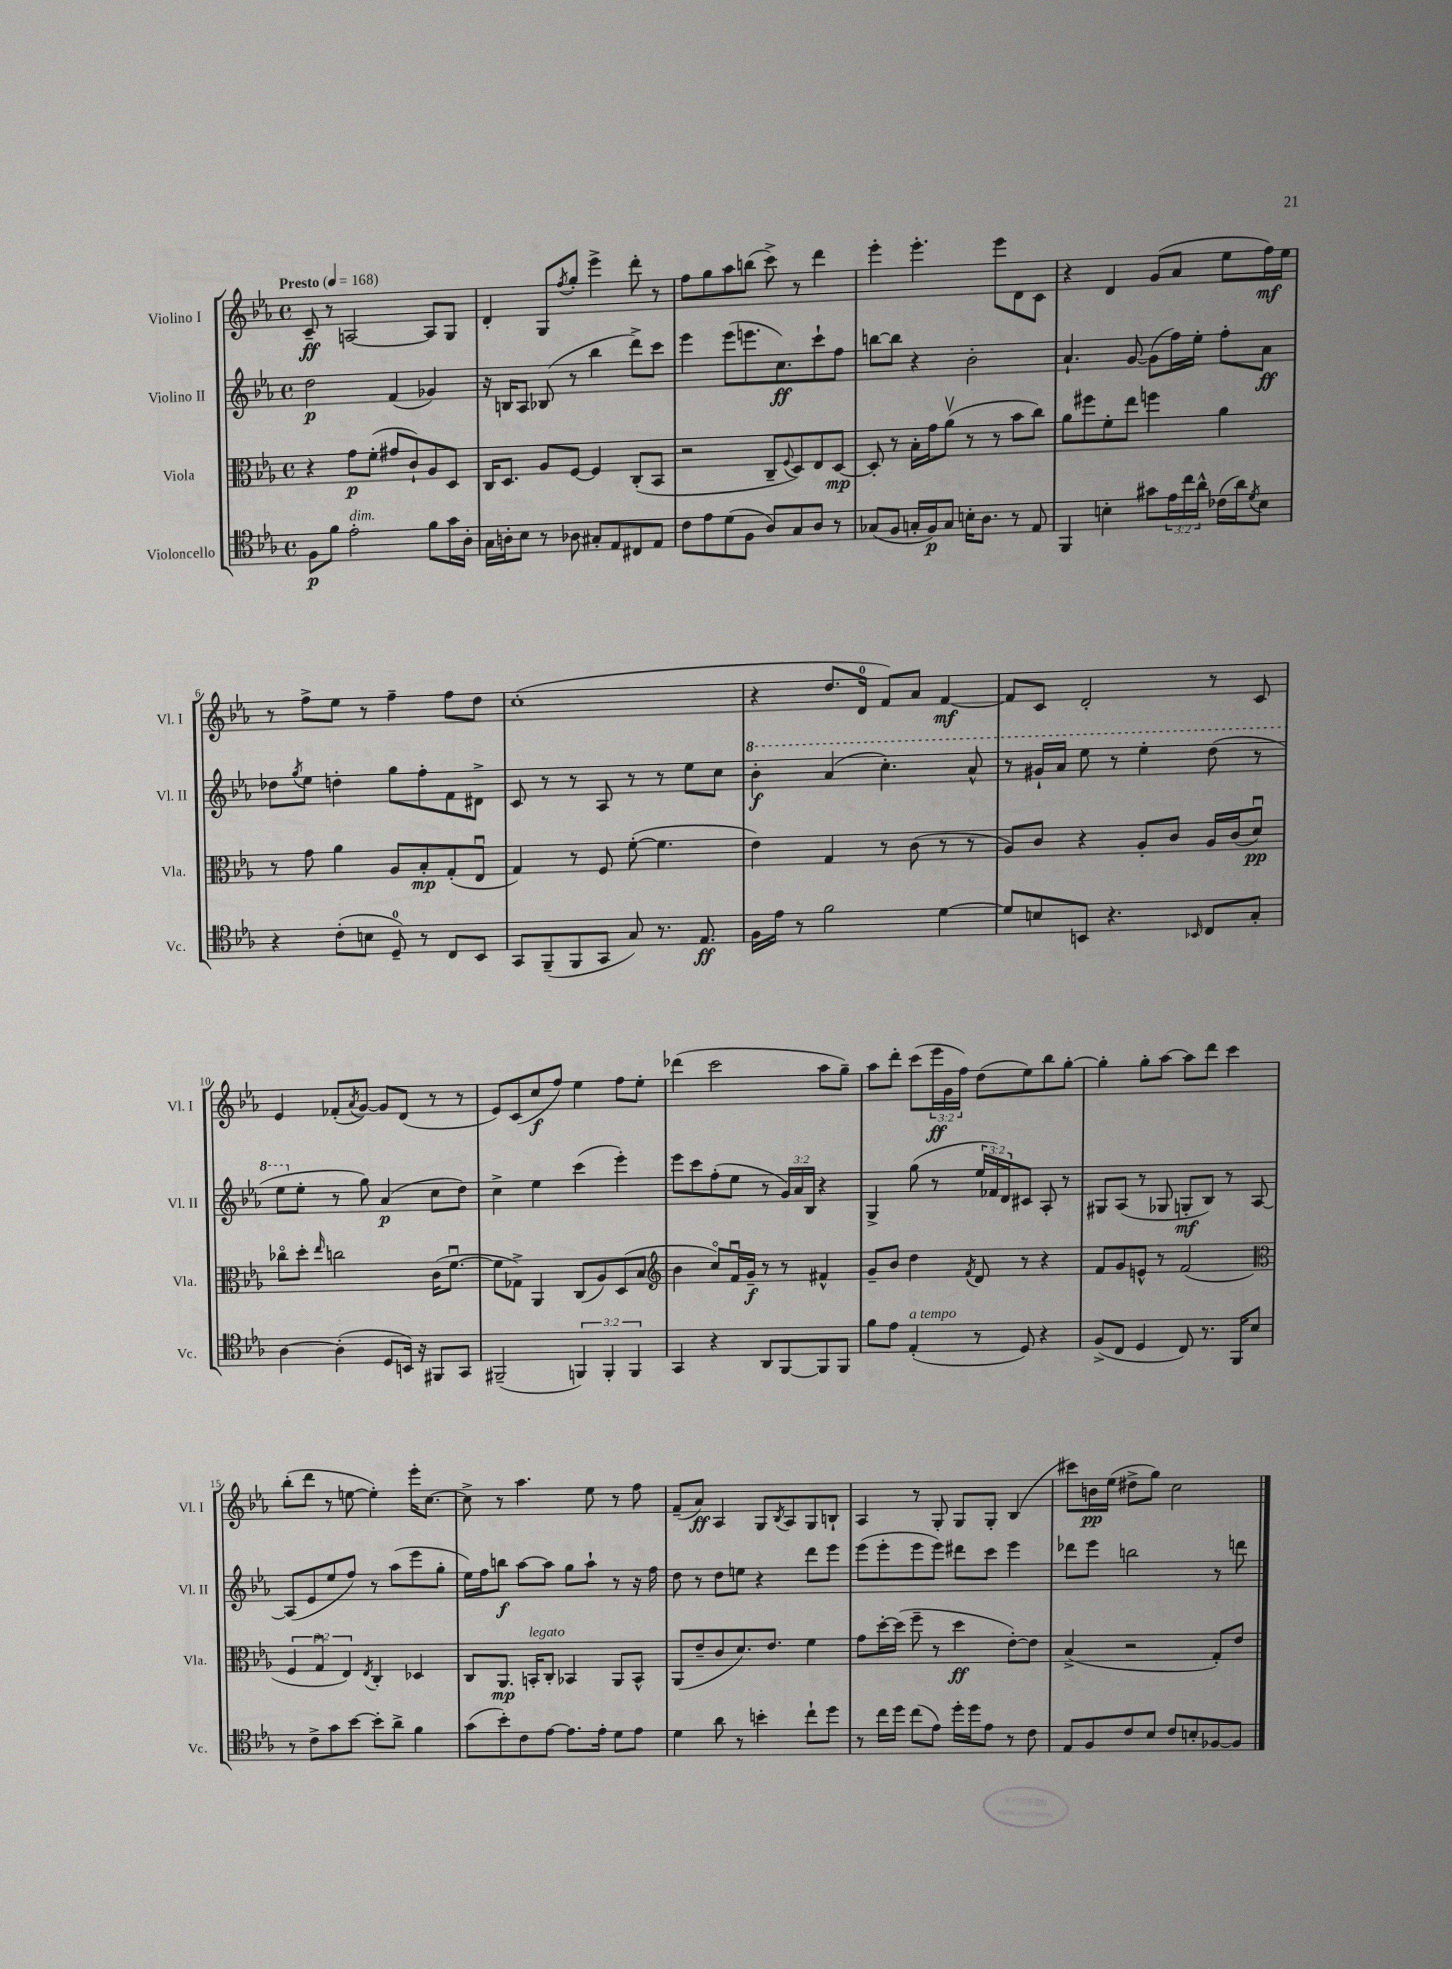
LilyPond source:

<<
\new StaffGroup <<
\new Staff = "s0" \with { instrumentName = "Violino I" shortInstrumentName = "Vl. I" } {
    \clef treble \key ees \major \defaultTimeSignature \time 4/4 \override Staff.TupletNumber.text = #tuplet-number::calc-fraction-text \tempo "Presto" 4 = 168
    c'8--\ff r8 a2~ a8 g8 |
    d'4-. g8 \acciaccatura { f''8 } g''8-. ees'''4-> d'''8-. r8 |
    f''8 g''8 aes''8 b''8( c'''8->) r8 d'''4 |
    ees'''4-. ees'''4.-. ees'''8 d'8 c'8 |
    r4 d'4 g'8( aes'8 ees''8 f''16\mf) ees''16 |
    r8 f''8-> ees''8 r8 f''4-- f''8 d''8 |
    c''1-.( |
    r4 d''8. d'16-0 f'8) aes'8 f'4~\mf |
    f'8 c'8 d'2-. r8 c'8 |
    ees'4 fes'8-.( \acciaccatura { aes'8 } g'8~) g'8 d'8( r8 r8 |
    ees'8) c'8( c''8\f f''8) ees''4 f''8 ees''8-. |
    des'''4( c'''2 aes''8 g''8--) |
    aes''8 d'''8-. c'''8( \tuplet 3/2 { ees'''16\ff g'16 f''16) } d''8( ees''8) bes''8 g''8~-. |
    g''4-. g''8-. aes''8~ aes''8 d'''8 c'''4 |
    bes''8-.( d'''8 r8 e''8~ e''4-.) ees'''16-. c''8.~ |
    c''8-> r8 aes''4. ees''8 r8 f''8 |
    f'8--( aes'8\ff) aes4 g8 \acciaccatura { bes8 } aes8 g8 b8-! |
    aes4 r8 g8-. g8 g8-. bes4( |
    cis'''8) b'16\pp ees''16( dis''8-> g''8) c''2 \bar "|." |
}
\new Staff = "s1" \with { instrumentName = "Violino II" shortInstrumentName = "Vl. II" } {
    \clef treble \key ees \major \defaultTimeSignature \time 4/4 \override Staff.TupletNumber.text = #tuplet-number::calc-fraction-text
    d''2\p f'4( ges'4) |
    r16 b16 aes8 bes8( r8 bes''4 d'''8->) c'''8 |
    ees'''4 ees'''8( e'''8. c''8.\ff) c'''8-! f''8 |
    b''8~ b''8 r4 bes'2-. |
    aes'4.-! g'8~ g'8( f''16) ees''16-. f''8-. aes'8\ff |
    des''8 \acciaccatura { g''8 } ees''8 d''4-. g''8 f''8-. f'8 dis'8-> |
    c'8 r8 r8 aes8 r8 r8 ees''8 c''8 |
    \ottava #1 bes''4-.\f aes''4( c'''4.-.) aes''8-^ |
    r8 gis''16-! aes''16 ees'''8 r8 ees'''4-. d'''8( r8 |
    ees'''8 \ottava #0 ees''8-. r8 g''8) aes'4\p( c''8 d''8) |
    c''4-> ees''4 c'''4( ees'''4-.) |
    ees'''8 c'''8 f''8-.( ees''8 r8 \tuplet 3/2 { g'16) aes'16 bes16 } r4 |
    g4-> g''8( r8 \tuplet 3/2 { ees''16 fes'16) d'16 } cis'8 aes8-. r8 |
    gis8 aes8( r8 ges8 g8-.\mf bes8) r8 aes8~ |
    aes8( ees'8 ees''8 f''8) r8 aes''8( ees'''8 g''8-. |
    ees''16) f''16 b''8\f aes''8~ aes''8 g''8 aes''8-! r8 r16 f''16 |
    d''8 r8 d''8 e''8 r4 d'''8 ees'''8 |
    ees'''8( ees'''8-. ees'''8 ees'''8) dis'''8 c'''8 ees'''4 |
    des'''8 ees'''8 b''2 r8 d'''8 \bar "|." |
}
\new Staff = "s2" \with { instrumentName = "Viola" shortInstrumentName = "Vla." } {
    \clef alto \key ees \major \defaultTimeSignature \time 4/4 \override Staff.TupletNumber.text = #tuplet-number::calc-fraction-text
    r4 g'8\p f'8-.( gis'8 c'8-!) aes8 d8 |
    c16 d8. aes8 f8~ f4 c8-.( bes,8 |
    r2 c8-- \appoggiatura { f8 } d8) ees8 d8~\mp |
    d8-. r8 bes16-. g'16 aes'8\upbow( r8 r8 bes'8 c''8) |
    aes'8 fis''8 f'8-. ees''8 f''4 aes'4 |
    r8 g'8 aes'4 aes8 bes8-.\mp g8-.( ees8\downbow |
    g4) r8 f8 f'8~-.( f'4. |
    ees'4) g4 r8 c'8( r8 r8 |
    aes8) c'8 r4 aes8-. c'8 aes16 c'16( d'8\downbow\pp) |
    ces''8\flageolet d''8-. \grace { ees''16 } c''2 c'16( f'8.~\downbow |
    f'8 ges8->) aes,4 c8( aes8) d8( bes8 |
    \clef treble bes'4 c''8\flageolet) f'16\downbow g'16--\f r8 r8 fis'4-^ |
    g'8-- bes'8 d''4 \acciaccatura { f'8 } d'8 r8 r4 |
    f'8 g'8 e'8-^ r8 f'2( |
    \clef alto \tuplet 3/2 { f4 g4\downbow ees4) } \acciaccatura { ees8 } c4-. des4 |
    c8 aes,8.\mp b,16-.^\markup { \italic "legato" } c8-. bes,4 aes,8 bes,8-^ |
    aes,8( ees'8-- c'8 d'8.) ees'8. f'4 |
    g'8 d''16~-. d''16( f''8-- r8 d''4\ff ees'8~-.) ees'8 |
    bes4->( r2 g8-.) ees'8 \bar "|." |
}
\new Staff = "s3" \with { instrumentName = "Violoncello" shortInstrumentName = "Vc." } {
    \clef tenor \key ees \major \defaultTimeSignature \time 4/4 \override Staff.TupletNumber.text = #tuplet-number::calc-fraction-text
    f8\p f'8 ees'2-.^\markup { \italic "dim." } f'8 g'16 aes16-. |
    g16 a16-. bes8 r8 aes8 gis8-. ees8 cis8 ees8 |
    c'8 ees'8 d'8( f8 aes8) g8 aes8 r8 |
    ges8( f8 g16-. f16\p) g8 b16-. aes8. r8 ees8 |
    f,4 b4-. gis'8 \tuplet 3/2 { ees'16 c''16 aes'16-^ } ces'16( aes'16) \acciaccatura { d'8 } b8 |
    r4 c'8-.( b8 d8-0--) r8 c8 bes,8 |
    g,8 f,8--( f,8 g,8 g8) r8. ees8.\ff |
    f16 ees'16 r8 f'2 d'4~ |
    d'8 b8 b,8 r4. \grace { bes,16 } c8 g8-. |
    aes4~ aes4-.( d8 b,16) r16 fis,8 g,8 |
    fis,2--( \tuplet 3/2 { f,4) f,4-. f,4 } |
    g,4 r4 aes,8 f,8~ f,8 f,8 |
    f'8 ees'8 ees4-.^\markup { \italic "a tempo" }( r8 d8) r4 |
    f8->( c8 d4 c8) r8. f,16 bes8 |
    r8 c'8-> g'8 bes'8~ bes'8-. aes'8-> f'4 |
    g'8( bes'8-.) c'8 ees'8~ ees'8. ees'16-. d'8 ees'8 |
    d'4 aes'8 r8 b'4-. c''8-! d''8 |
    r8 c''16 d''16 c''8( ees'8) d''16-. d''16 ees'8 r8 c'8 |
    ees8 f8 c'8 bes8 c'8 b8-. fes8~ fes8 \bar "|." |
}
>>
>>
